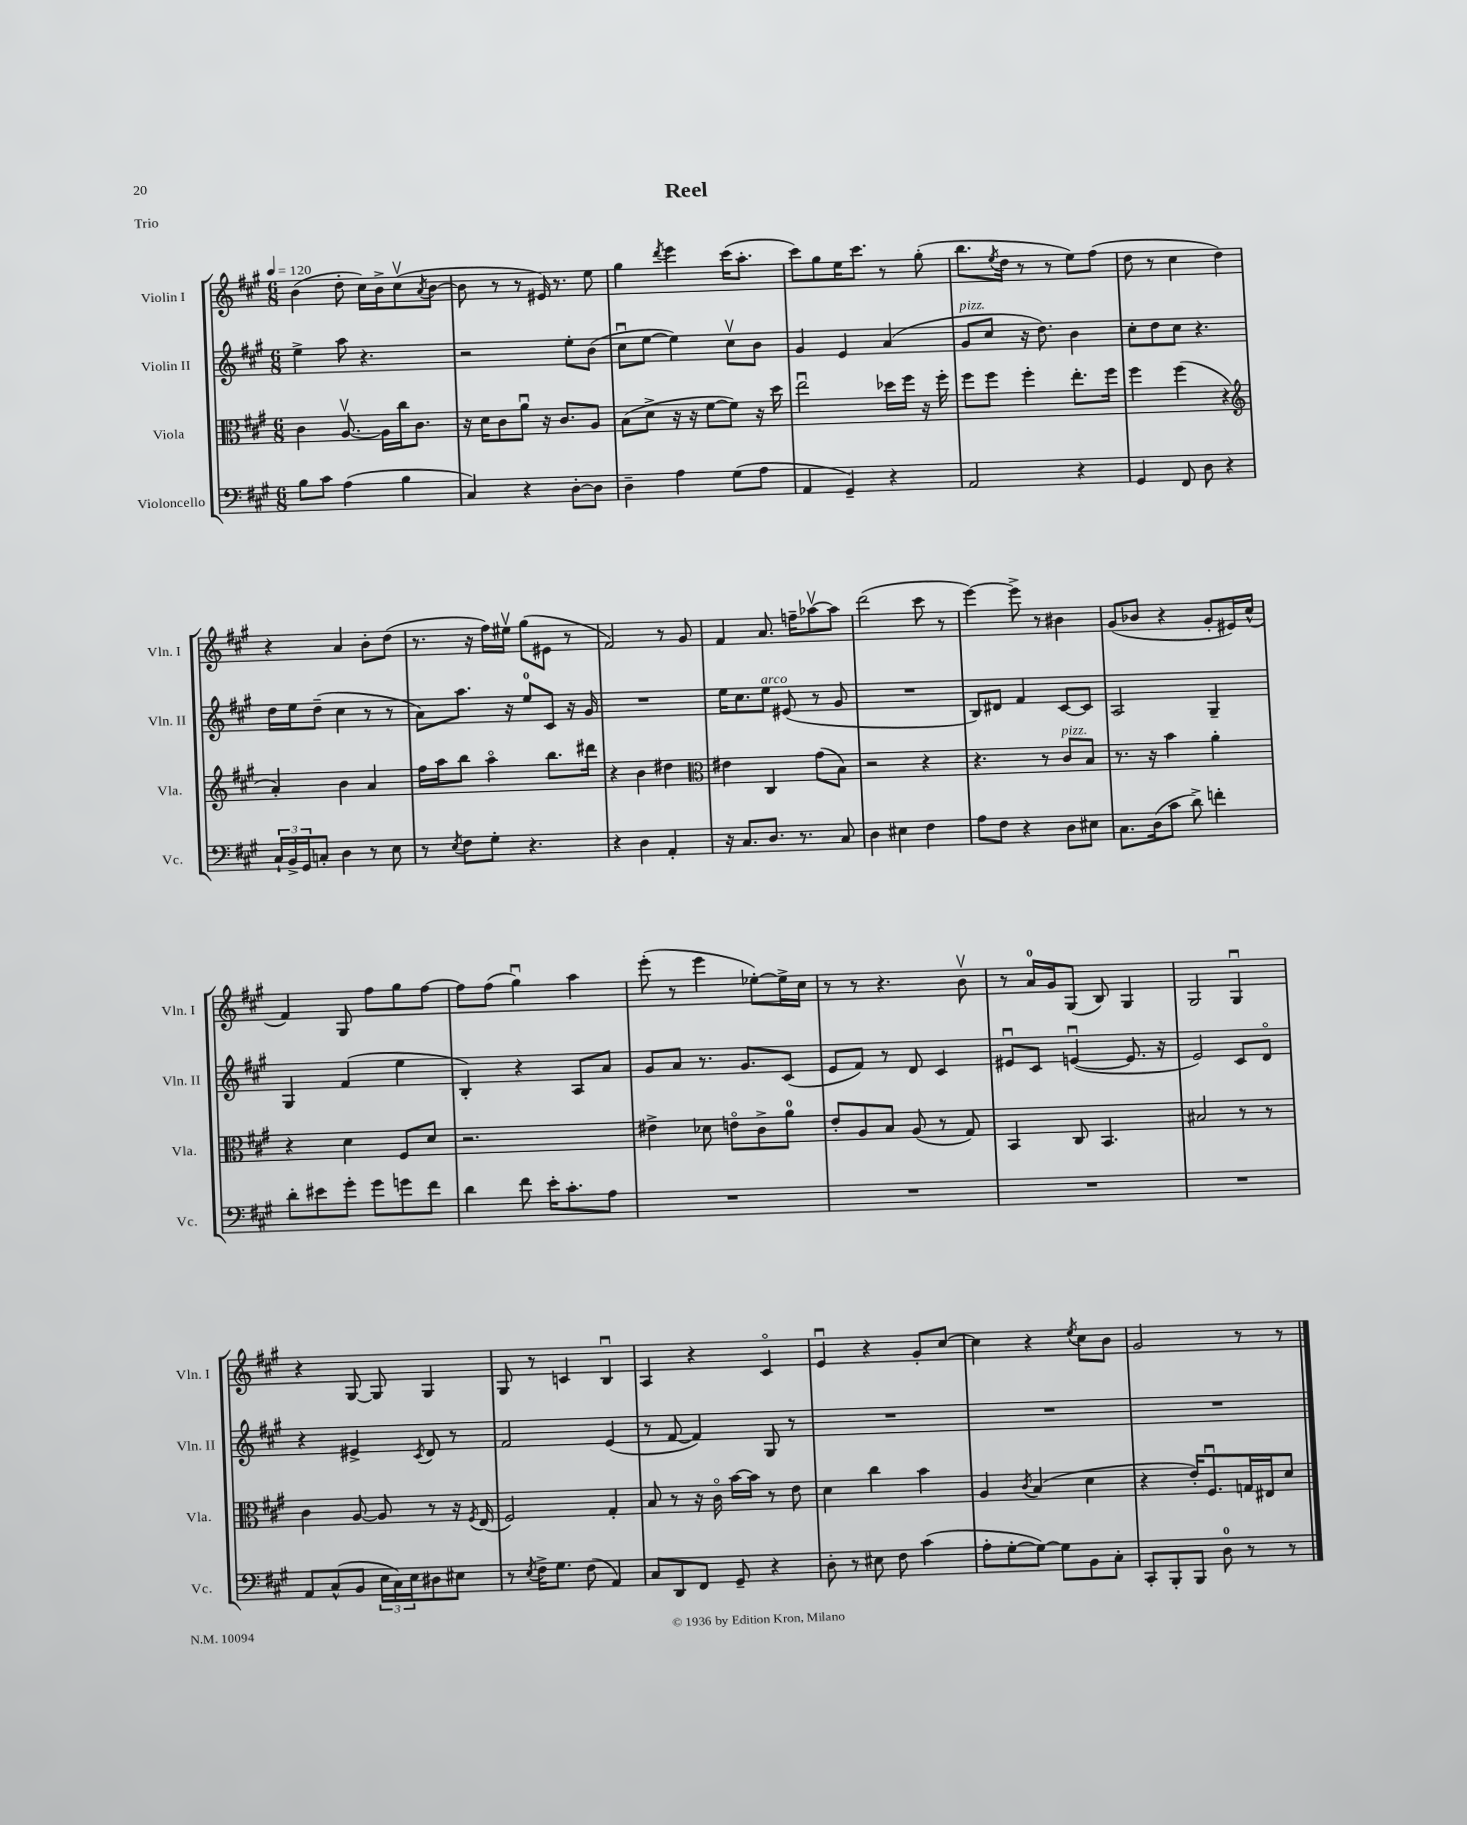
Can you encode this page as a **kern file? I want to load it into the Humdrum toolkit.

**kern	**kern	**kern	**kern
*staff4	*staff3	*staff2	*staff1
*clefF4	*clefC3	*clefG2	*clefG2
*k[f#c#g#]	*k[f#c#g#]	*k[f#c#g#]	*k[f#c#g#]
*M6/8	*M6/8	*M6/8	*M6/8
*MM120	*MM120	*MM120	*MM120
8B	4c#	4ee^	(4b
8c#	.	.	.
(4A	[8.Av	8aa	8dd'
.	.	4.r	16cc#)
.	16A]	.	16b^
4B	16cc#	.	(8cc#v
.	8.c#	.	.
.	.	.	8qa
.	.	.	[8b
=	=	=	=
4C#)	16r	2r	8b]
.	16d	.	.
.	8c#	.	8r
4r	8au	.	8r
.	16r	.	16e#)
.	8.c#	.	8.r
[8D'	.	8ee'	.
8D]	8A	(8b	8ee
=	=	=	=
4D~	(8B	8cc#u	4gg#
.	8d^	[8ee	.
.	.	.	8qddd
4A	16r	4ee])	4eee
.	16r	.	.
.	[8f#	.	.
(8G#	8f#])	8cc#v	(16ccc#
.	.	.	8.aa'
8A	16r	8b	.
.	16dd	.	.
=	=	=	=
4AA	2eeu	4g#	8ccc#)
.	.	.	8gg#
4GG#~)	.	4e	16ee
.	.	.	8.ccc#
4r	16dd-	(4a	8r
.	16ff#	.	.
.	16r	.	(8gg#'
.	16ff#'	.	.
=	=	=	=
2AA	8ff#	8g#	8.bb
.	8ff#	8cc#	.
.	.	.	8qee
.	.	.	16dd
.	4ff#'	16r	8r
.	.	8.dd)	.
.	.	.	8r
4r	8.ee'	4b	8ee)
.	.	.	(8ff#
.	16ff#	.	.
=	=	=	=
4GG#	4ff#	8cc#'	8dd
.	.	8dd	8r
8FF#	(4ff#	8cc#	4cc#
8D	.	4.r	.
4r	4r	.	4dd)
=	=	=	=
*	*clefG2	*	*
24C#`	4a')	16dd	4r
24BB^	.	.	.
.	.	16ee	.
24GG#	.	.	.
8C'	.	(8dd~	.
4D	4b	4cc#	4a
8r	4a	8r	8b'
8E	.	8r	(8dd
=	=	=	=
8r	16ff#	8a)	8.r
.	16aa	.	.
8qE	.	.	.
8F#	8bb	8.aa	.
.	.	.	16r
8G#'	4aao	.	16ff#)
.	.	16r	16ee#v
4.r	.	8ee	(8gg#
.	8.bb	8c#	8e#
.	.	16r	8r
.	16ddd#	16g#	.
=	=	=	=
4r	4r	2.r	2f#)
4D	4b	.	.
4AA'	4dd#	.	8r
.	.	.	8g#
=	=	=	=
*	*clefC3	*	*
16r	4e#	16ee	4f#
8.C#	.	8.cc#	.
8.D	4C#	8ee	8.a
.	.	(8e#	.
8.r	.	.	16ff~
.	(8g#	8r	[8aa-v
8C#	8B)	8g#	8aa-]
=	=	=	=
4D	2r	2.r	(2ddd
4E#	.	.	.
4F#	4r	.	8ccc#
.	.	.	8r
=	=	=	=
8A	4.r	8B)	[4eee)
8F#	.	8d#	.
4r	.	4f#	8eee^]
.	8r	.	8r
8D	8c#	[8c#	4b#
8E#	8B	8c#]	.
=	=	=	=
8.C#	8.r	2A	(8g#
.	.	.	8b-
(16D	16r	.	.
8c#	4b	.	4r
8d^)	.	.	.
4f'	4a'	4G#~	8g#'
.	.	.	16e#)
.	.	.	(16cc#^^
=	=	=	=
8d'	4r	4G#	4f#)
8e#	.	.	.
8g#'	4d	(4f#	8G#
8g#	.	.	8ff#
8g	8F#	4ee	8gg#
8f#	8d	.	[8ff#
=	=	=	=
4d	2.r	4B')	8ff#]
.	.	.	(8ff#
8f#	.	4r	4gg#u)
16e'	.	.	.
8.c#'	.	.	.
.	.	8A	4aa
8A	.	8a	.
=	=	=	=
2.r	4e#^	8g#	(8eee'
.	.	8a	8r
.	8d-	8.r	4eee
.	8eo	.	.
.	.	8.g#	.
.	8c#^	.	[8ee-')
.	8a	(8c#	16ee-^]
.	.	.	16cc#
=	=	=	=
2.r	8e'	8e	8r
.	8A	8f#)	8r
.	8B	8r	4.r
.	(8A	8d	.
.	8r	4c#	.
.	8G#)	.	8bv
=	=	=	=
2.r	4BB	8e#u	8r
.	.	8c#	16a
.	.	.	16g#
.	8C#	([4eu	(8G#
.	4.BB	.	8B)
.	.	8.e]	4G#
.	.	16r	.
=	=	=	=
2.r	2B#	2e)	2G#
.	8r	8c#	4G#u
.	8r	8do	.
=	=	=	=
8AA	4c#	4r	4r
(8C#^^	.	.	.
8BB	[8A	4e#^	[8G#
24E	8A]	.	8G#]
24C#)	.	.	.
24E	.	.	.
.	.	8qc#	.
8D#	8r	8d	4G#
8E#	16r	8r	.
.	8qF#	.	.
.	(16E	.	.
=	=	=	=
8r	2F#)	2f#	8G#
8qE	.	.	.
16F#^	.	.	8r
8.G#	.	.	.
.	.	.	4c
(8F#	.	.	.
4AA)	4G#'	(4e	4Bu
=	=	=	=
8C#	8B	8r	4A
8DD	8r	[8f#	.
8FF#	16r	4f#])	4r
.	16c#o	.	.
8GG#~	[16b	.	.
.	16b]	.	.
4r	8r	8G#	4c#o
.	8e	8r	.
=	=	=	=
8D'	4d	2.r	4eu
8r	.	.	.
8E#	4cc#	.	4r
8F#	.	.	.
(4c#	4b	.	8g#'
.	.	.	[8cc#
=	=	=	=
8A'	4A	2.r	4cc#]
[8G#'	.	.	.
.	8qc#	.	.
8G#_)	(4B	.	4r
8G#]	.	.	.
.	.	.	8qee
8BB	4d	.	8cc#
8C#'	.	.	8b
=	=	=	=
8CC#'	4r	2.r	2g#
8BBB'	.	.	.
8BBB	16e')	.	.
.	8.F#u	.	.
8D	.	.	.
8r	16G	.	8r
.	16E#	.	.
8r	8d	.	8r
==	==	==	==
*-	*-	*-	*-
